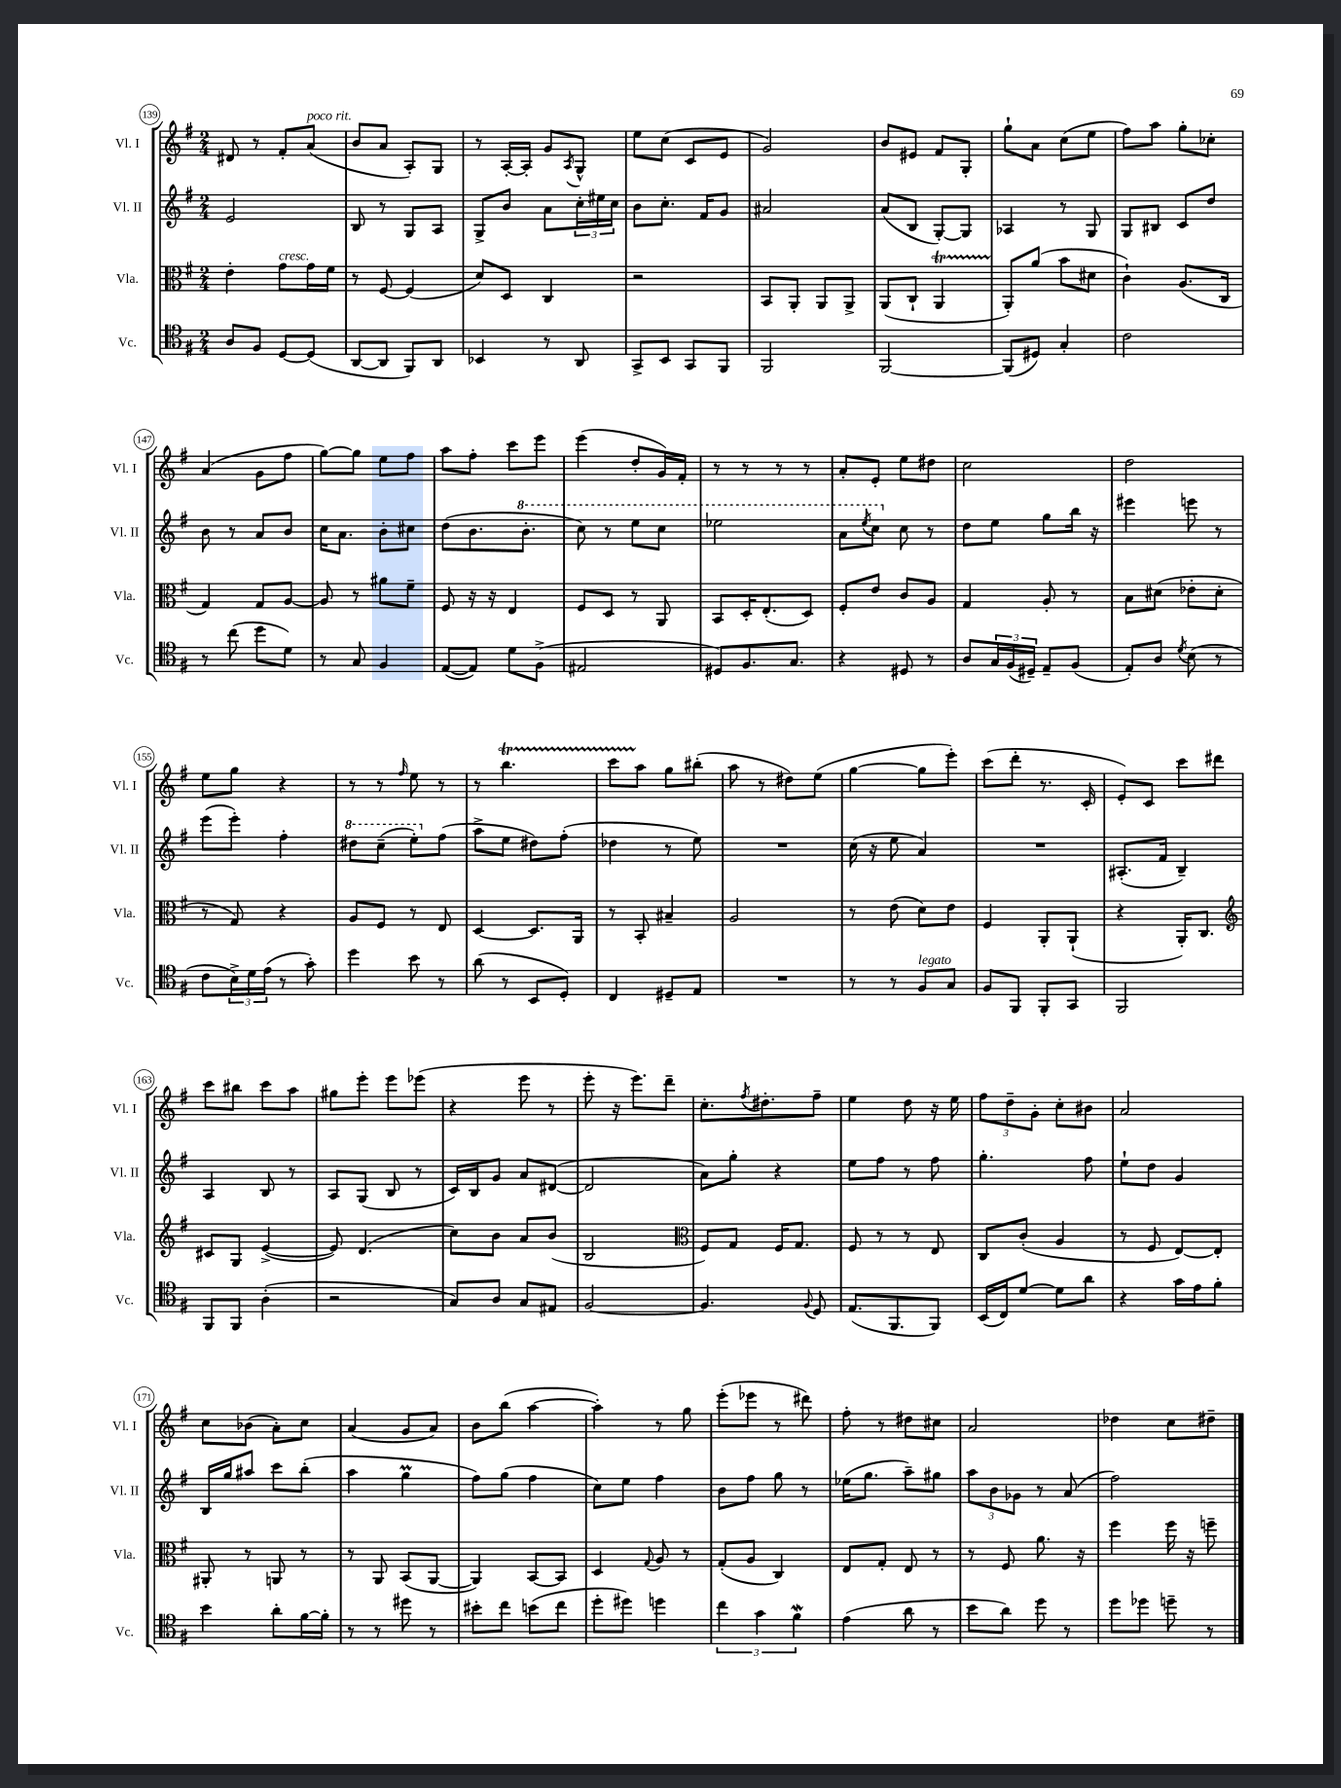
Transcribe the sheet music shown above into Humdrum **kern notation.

**kern	**kern	**kern	**kern
*staff4	*staff3	*staff2	*staff1
*clefC4	*clefC3	*clefG2	*clefG2
*k[f#]	*k[f#]	*k[f#]	*k[f#]
*M2/4	*M2/4	*M2/4	*M2/4
8A/L	4e'\	2e/	8d#/
8F#/J	.	.	8r
[8D/L	8g\L	.	8f#'/L
(8D/]J	16g\L	.	(8a/J
.	16f#\JJ	.	.
=	=	=	=
[8AA/L	8r	8B/	8b/L
8AA/]J	[8F#/	8r	8a/J
8FF#/L)	(4F#/]	8G/L	8A'/L)
8AA/J	.	8A/J	8G/J
=	=	=	=
4BB-/	8d/L)	8G^/L	8r
.	8D/J	8b/J	[16A'/LL
.	.	.	16A'/]JJ
8r	4C/	8a\L	8g/L
.	.	.	8qA/
8AA/	.	24cc'\L	8G^^/J
.	.	24ee#\	.
.	.	24cc\JJ	.
=	=	=	=
8GG^/L	2r	8b\L	8ee\L
8BB/J	.	8.cc'\J	(8cc\J
8GG/L	.	.	8c/L
.	.	16f#/LK	.
8FF#/J	.	8g/J	8e/J
=	=	=	=
2FF#/	8BB/L	2a#/	2g/)
.	8AA'/J	.	.
.	8AA/L	.	.
.	8AA^/J	.	.
=	=	=	=
[2FF#/	(8AA/L	(8a/L	8b/L
.	8C`/J	8B/J	8e#/J
.	4AA/	[8G'/L)	8f#/L
.	.	8G/]J	8G'/J
=	=	=	=
(8FF#/]L	8AA'/L)	4A-/	8gg`\L
8D#/J)	(8a/J	.	8a\J
4G'/	8b\L	8r	(8cc\L
.	8d#\J	8G/	8ee\J
=	=	=	=
2c\	4c`\)	8G/L	8ff#\L)
.	.	8B#/J	8aa\J
.	(8.A/L	8c/L	8gg'\L
.	.	8dd/J	8cc-'\J
.	16C/Jk	.	.
=	=	=	=
8r	4G/)	8b\	(4a/
(8cc\	.	8r	.
8dd\L	8G/L	8a/L	8g\L
8d\J)	[8A/J	8b/J	8ff#\J
=	=	=	=
8r	8A/]	16cc\LK	[8gg\L)
.	.	8.a\J	.
8G/	8r	.	8gg\]J
4F#/	8a#\L	8b'\L	8ee\L
.	8f#~\J	8cc#\J	8ff#\J
=	=	=	=
([8E/L	8F#/	(8dd\L	8aa\L
8E/]J)	16r	8.b\	8ff#'\J
.	16r	.	.
8d\L	4E/	.	8ccc\L
.	.	8.bb'\J	.
(8F#^\J	.	.	8eee\J
=	=	=	=
2E#/	8F#/L	8ccc\)	(4eee\
.	8D/J	8r	.
.	8r	8eee\L	8dd'/L
.	8AA/	8ccc\J	16g/L)
.	.	.	16f#'/JJ
=	=	=	=
8D#/L)	8BB/L	2eee-\	8r
8.F#/	16D'/K	.	8r
.	(8.E'/	.	.
.	.	.	8r
8.G/J	.	.	.
.	8D/J)	.	8r
=	=	=	=
4r	8F#'/L	8aa\L	8a'/L
.	.	8qeee/	.
.	8e/J	8ccc\J	8e'/J
8D#/	8c/L	8cc\	8ee\L
8r	8A/J	8r	8dd#\J
=	=	=	=
8A/L	4G/	8dd\L	2cc\
24G/L	.	8ee\J	.
(24F#/	.	.	.
24D#~/JJ)	.	.	.
8E~/L	8A'/	8gg\L	.
(8F#/J	8r	16bb\Jk	.
.	.	16r	.
=	=	=	=
8E'/L)	8B\L	4eee#\	2dd\
8A/J	(8d#\J	.	.
8qd/	.	.	.
(8B\	8e-'\L	8eee\	.
8r	8d#'\J	8r	.
=	=	=	=
8c\L	8r	(8eee\L	8ee\L
24B^\L)	8G/)	8eee'\J)	8gg\J
24d\	.	.	.
(24e\JJ	.	.	.
8r	4r	4ff#'\	4r
8g'\)	.	.	.
=	=	=	=
4dd\	8A/L	8ddd#\L	8r
.	8F#/J	(8ccc~\J	8r
.	.	.	16qqff#/
8b\	8r	8eee'\L)	8ee\
8r	8E/	(8ff#\J	8r
=	=	=	=
(8a\	[4D/	8aa^\L	8r
8r	.	8ee\J	4.bb\
8BB/L	8.D/]L	8dd#\L)	.
8D'/J)	.	(8ff#'\J	.
.	16AA/Jk	.	.
=	=	=	=
4C/	8r	4dd-\	8ccc\L
.	8BB'/	.	8aa\J
8D#~/L	4B#~/	8r	8gg\L
8E/J	.	8ee\)	(8bb#'\J
=	=	=	=
2r	2A/	2r	8aa\
.	.	.	8r
.	.	.	8dd#\L)
.	.	.	(8ee\J
=	=	=	=
8r	8r	(16cc\	[4gg\
.	.	16r	.
8r	(8e\	8ee\	.
8F#/L	8d\L)	4a/)	8gg\]L
8G/J	8e\J	.	8eee'\J)
=	=	=	=
8F#/L	4F#/	2r	(8ccc\L
8FF#/J	.	.	8ddd'\J
8FF#'/L	8AA'/L	.	8.r
8GG/J	(8AA`/J	.	.
.	.	.	16c'/
=	=	=	=
2FF#/	4r	(8.A#'/L	8e'/L)
.	.	.	8c/J
.	.	16f#/Jk	.
.	16AA'/LK)	4B~/)	8ccc\L
.	8.C/J	.	.
.	.	.	8ddd#\J
=	=	=	=
*	*clefG2	*	*
8FF#/L	8c#/L	4A/	8ccc\L
8FF#/J	8G/J	.	8bb#\J
(4A'\	([4e^/	8B/	8ccc\L
.	.	8r	8aa\J
=	=	=	=
2r	8e/])	8A/L	8gg#\L
.	(4.d/	(8G/J	8eee'\J
.	.	8B/	8eee\L
.	.	8r	(8eee-\J
=	=	=	=
8G/L)	8cc\L)	16c/LL)	4r
.	.	16B/J	.
8A/J	8b\J	8g/J	.
8G/L	8a/L	8a/L	8eee\
8E#/J	(8b/J	([8d#/J	8r
=	=	=	=
[2F#/	2B/	2d#/]	8eee'\
.	.	.	16r
.	.	.	8.eee\L)
.	.	.	8ddd~\J
=	=	=	=
*	*clefC3	*	*
4.F#/]	8F#/L)	8a\L)	8.cc'\L
.	8G/J	8gg'\J	.
.	.	.	8qff#/
.	.	.	8.dd#'\
.	16F#/LK	4r	.
.	8.G/J	.	.
8qqF#/	.	.	.
8D/	.	.	8ff#~\J
=	=	=	=
(8.E/L	8F#/	8ee\L	4ee\
.	8r	8ff#\J	.
8.FF#/	.	.	.
.	8r	8r	8dd\
8FF#/J)	8E/	8ff#\	16r
.	.	.	16ee\
=	=	=	=
(16BB/LL	8C/L	4.gg'\	12ff#\L
16C/J)	.	.	.
.	.	.	12dd~\
[8d/J	(8c'/J	.	.
.	.	.	12g'\J
8d\]L	4A/	.	8cc'\L
8a\J	.	8ff#\	8b#\J
=	=	=	=
4r	8r	8ee`\L	2a/
.	8F#/	8dd\J	.
16g\LL	[8E/L)	4g/	.
16e\J	.	.	.
8f#'\J	8E'/]J	.	.
=	=	=	=
4b\	8AA#'/	16B/LL	8cc\L
.	.	16gg/J	.
.	8r	8aa#/J	(8b-\J
8a'\L	8AA/	8ccc\L	8a'\L)
[16f#\L	8r	(8bb'\J	8cc\J
16f#'\]JJ	.	.	.
=	=	=	=
8r	8r	4aa\	(4a/
8r	8AA/	.	.
8dd#\	(8BB/L	4gg\	8g/L
8r	[8AA/J	.	8a/J)
=	=	=	=
8b#'\L	4AA/])	8ff#\L)	8b\L
8cc\J	.	(8gg\J	(8bb\J
(8b\L	[8BB/L	4ff#\	[4aa\
8cc\J	8BB/]J	.	.
=	=	=	=
8dd'\L	4D/	8cc\L)	4aa'\])
8dd#\J)	.	8ee\J	.
.	8qqG/	.	.
4dd\	8A/	4ff#\	8r
.	8r	.	8gg\
=	=	=	=
6cc\	(8G'/L	8b\L	(8eee'\L
.	8A/J	8ff#\J	8eee-\J
6g\	.	.	.
.	4C/)	8gg\	8r
6f#\	.	.	.
.	.	8r	8ddd#\)
=	=	=	=
(4e\	8E/L	(16ee-\LK	8ff#'\
.	.	8.gg\J	.
.	8G'/J	.	8r
8a\	8E/	8aa~\L)	8dd#\L
8r	8r	8gg#\J	8cc#\J
=	=	=	=
8b\L	8r	12aa\L	2a/
.	.	12b\	.
8a\J)	8F#/	.	.
.	.	12g-\J	.
8dd\	8.a\	8r	.
8r	.	(8a/	.
.	16r	.	.
=	=	=	=
8dd\L	4ff#\	2ff#\)	4dd-\
8dd-\J	.	.	.
8dd~\	16ff#\	.	8cc\L
.	16r	.	.
8r	8ff~\	.	8dd#~\J
==	==	==	==
*-	*-	*-	*-
